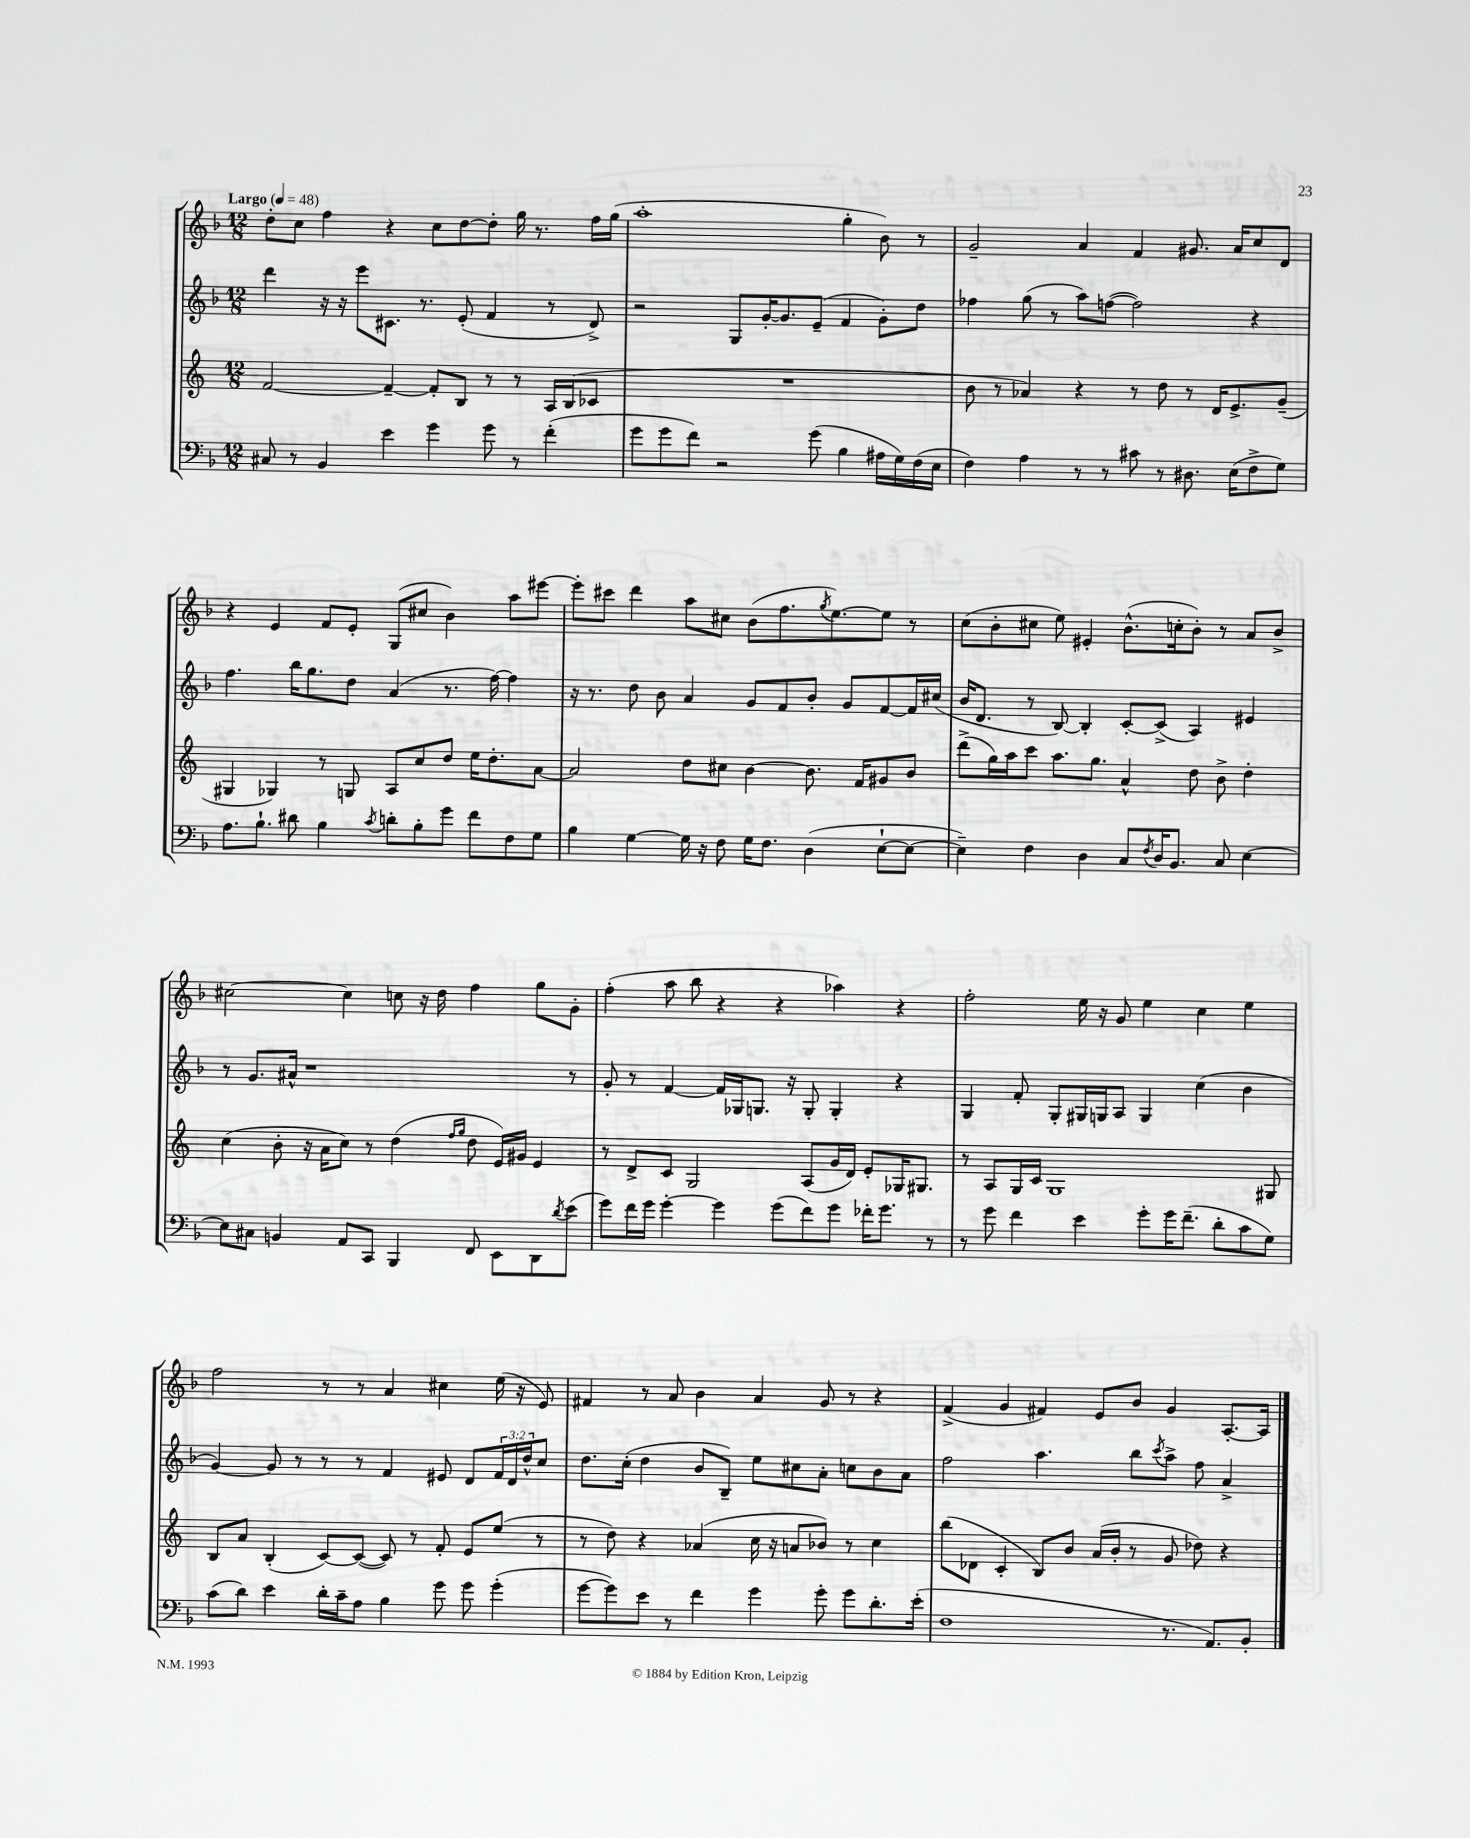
<<
\new StaffGroup <<
\new Staff = "s0" {
    \clef treble \key f \major \numericTimeSignature \time 12/8 \tempo "Largo" 4 = 48
    d''8-. c''8 f''4 r4 c''8 d''8~ d''8-. g''16 r8. f''16 g''16( |
    a''1-. g''4-. bes'8) r8 |
    g'2-- a'4 f'4 gis'8. a'16 c''8 d'8 |
    r4 e'4 f'8 e'8-. g8( cis''8 bes'4) a''8 eis'''8~ |
    eis'''8-. cis'''8 d'''4 a''8 cis''8 bes'8( f''8. \acciaccatura { g''8 } e''8.~) e''8 r8 |
    c''8( bes'8-. cis''8 e''8) eis'4-. bes'8.-^( c''16-. bes'8-.) r8 a'8 bes'8-> |
    cis''2~ cis''4 c''8 r16 d''16 f''4 g''8 g'8-. |
    f''4-.( a''8 bes''8 r4 r4 aes''4) r4 |
    f''2-. e''16 r16 g'8 e''4 c''4 e''4 |
    f''2 r8 r8 a'4 cis''4 e''16( r16 e'8) |
    fis'4 r8 a'8 bes'4 a'4 g'8 r8 r4 |
    f'4->( g'4 fis'4) e'8 bes'8 g'4 a8.~-. a16 \bar "|." |
}
\new Staff = "s1" {
    \clef treble \key f \major \numericTimeSignature \time 12/8 \override Staff.TupletNumber.text = #tuplet-number::calc-fraction-text
    d'''4 r16 r16 e'''8 cis'8. r8. e'8-.( f'4 r8 d'8->) |
    r2 g8 g'16~-. g'8. e'8--( f'4 g'8-.) d''8 |
    fes''4 g''8( r8 a''8) f''8~( f''2) r4 |
    f''4. bes''16 g''8. d''8 a'4( r8. f''16~) f''4 |
    r16 r8. d''8 bes'8 a'4 g'8 f'8 bes'8-. g'8 f'8~ f'16 cis''16( |
    bes'16 d'8. r8 bes8~) bes4-. c'8~-. c'8->( a4) eis'4 |
    r8 g'8. ais'16-^ r1 r8 |
    g'8-. r8 f'4~ f'16 ges16 g8. r16 g8-. g4-. r4 |
    g4 f'8-. g8-. gis16 g16 a8 g4 c''4( bes'4 |
    g'4~) g'8 r8 r8 r8 f'4 eis'8 d'8 \tuplet 3/2 { f'16 d'16 d''16-^ } c''8 |
    d''8. c''16-.( d''4 bes'8 bes8--) e''8 cis''8 a'8-. c''8 bes'8 a'8 |
    f''2 a''4. bes''8 \acciaccatura { c'''8 } a''8-> f''8 a'4-> \bar "|." |
}
\new Staff = "s2" {
    \clef treble \key c \major \numericTimeSignature \time 12/8
    f'2~ f'4~-- f'8-. b8 r8 r8 a16 b16( ces'8 |
    R1. |
    b'8 r8 aes'4) r4 r8 d''8 r8 d'16 e'8.-> g'8--( |
    gis4 ges4) r8 g8 a8 c''8 d''8 e''16 d''8.-. a'8~ |
    a'2 d''8 cis''8 b'4~ b'8. f'16 gis'8 b'8 |
    d'''8->( g''16) a''16 c'''8 a''8. g''8. a'4-^ d''8 b'8-> d''4-. |
    c''4( b'8-. r16 a'16 c''8) r8 d''4( \grace { f''16 g''16 } d''8 e'16) gis'16 e'4 |
    r8 d'8-> c'8 g2 a8( g'16 d'16) e'8-. ges16 gis8. |
    r8 a8 g16 c'16 g1 gis8 |
    b8 a'8 b4-.( c'8~) c'8~( c'8) r8 f'8-. e'8 e''8( r8 |
    r8 d''8) r4 aes'4( c''16 r16 a'8 bes'8) r8 c''4 |
    b''8( des'8 c'4-. b8) b'8 a'16( b'16-. r8 g'8 des''8) r4 \bar "|." |
}
\new Staff = "s3" {
    \clef bass \key f \major \numericTimeSignature \time 12/8
    cis8 r8 bes,4 e'4 g'4 g'8 r8 f'4-.( |
    g'8 g'8 f'8) r2 g'8( bes4 ais16 g16) f16( e16 |
    f4) a4 r8 r8 cis'8 r8 dis8. e16( f8-> g8) |
    a8. bes8.-! dis'8 bes4 \acciaccatura { c'8 } d'8-. bes8-. g'8 f'8 f8 g8 |
    bes4 g4~ g16 r16 f8 g16 f8. d4( e8~-! e8~ |
    e4--) f4 d4 c8 \acciaccatura { f8 } d16 bes,8. c8 e4~ |
    e8 cis8 b,4 a,8 c,8 bes,,4 f,8 e,8 d,8 \acciaccatura { d'8 } e'8( |
    g'8) f'16 g'16 g'4~-. g'4 g'8( f'8) g'8 fes'16-. g'8. r8 |
    r8 g'8 f'4 e'4 g'8-. g'16 f'8.--( d'8-. c'8 g8) |
    c'8( d'8) e'4 d'16-. c'16-- a8 bes4 g'8 g'8 g'4-.( |
    g'8~ g'8) e'8 r8 f'4 g'4 g'8-. g'8 d'8.-. e'16-.( |
    f1 r8. a,8.) bes,8-. \bar "|." |
}
>>
>>
\layout { \context { \Score \remove "Bar_number_engraver" } }
